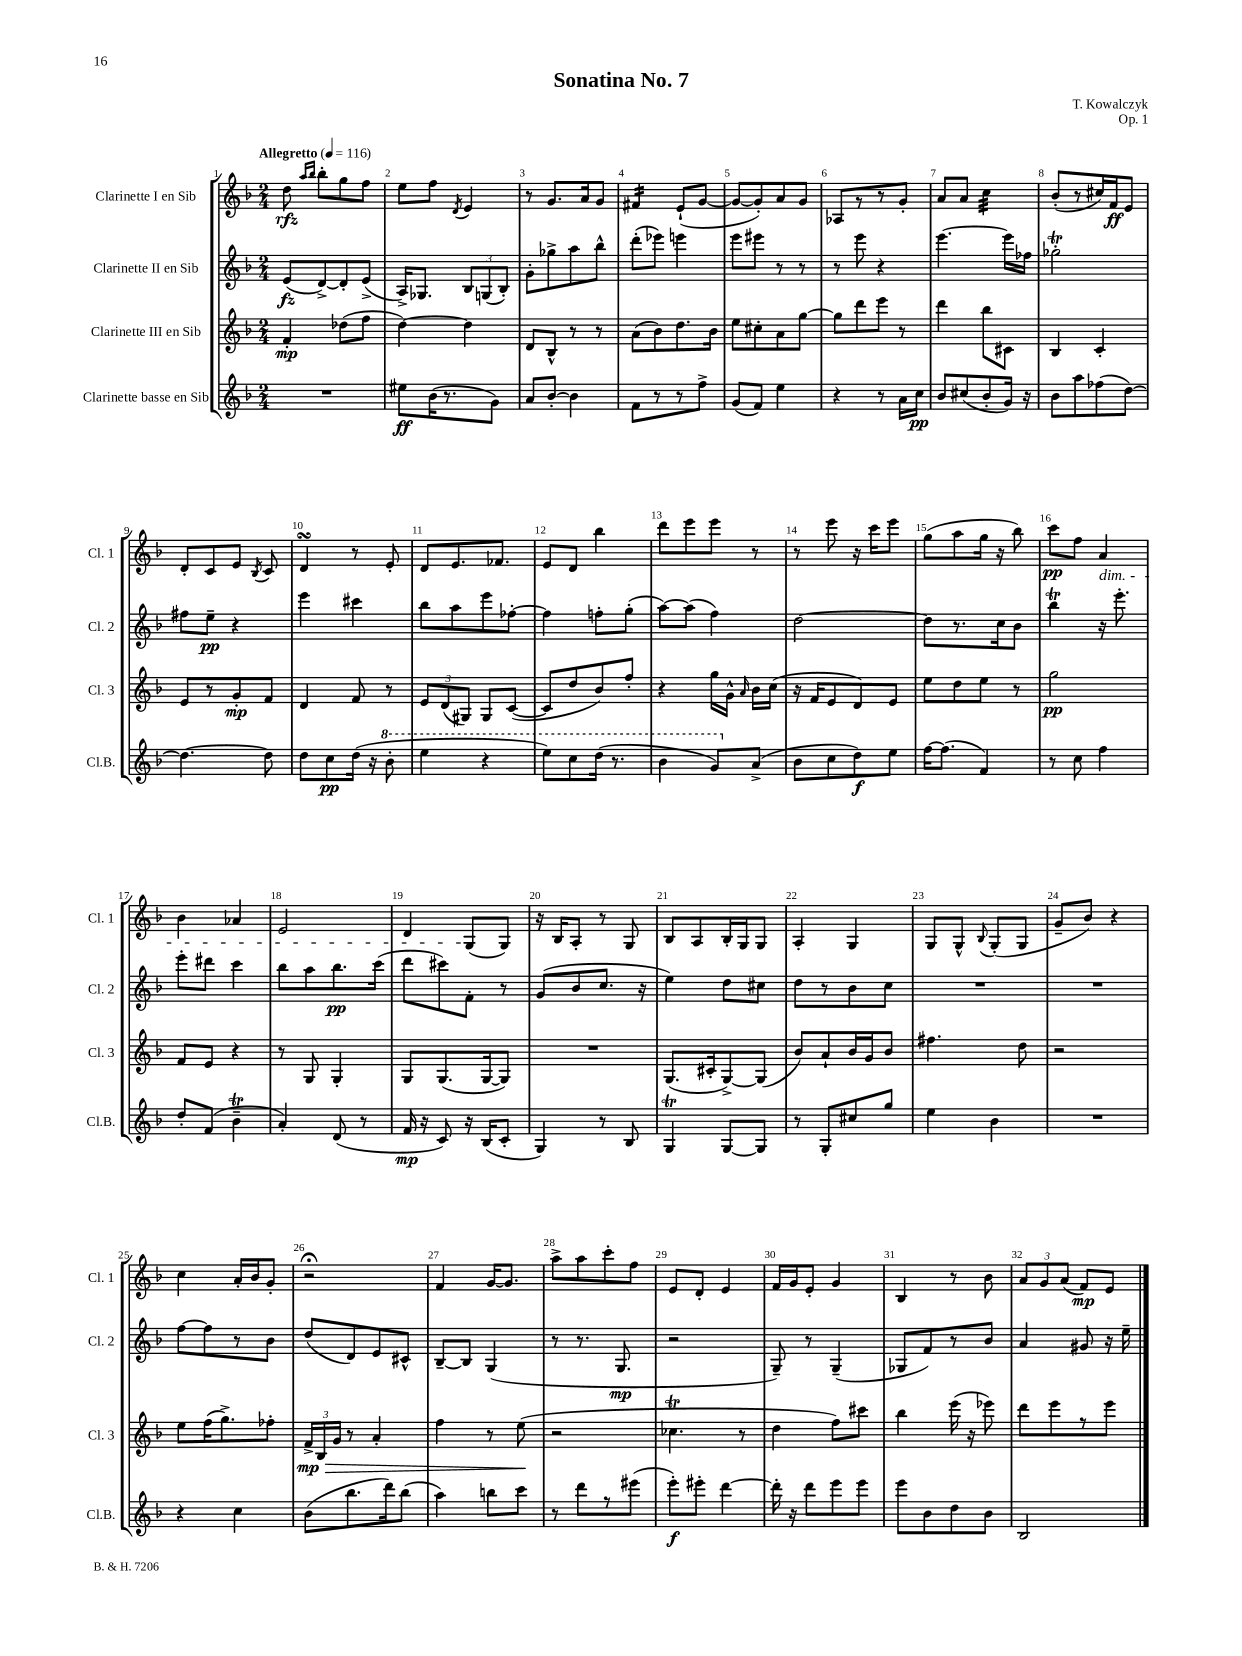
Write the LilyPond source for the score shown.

\header { title = "Sonatina No. 7" composer = "T. Kowalczyk" opus = "Op. 1" }
<<
\new StaffGroup <<
\new Staff = "s0" \with { instrumentName = "Clarinette I en Sib" shortInstrumentName = "Cl. 1" } {
    \clef treble \key f \major \numericTimeSignature \time 2/4 \tempo "Allegretto" 4 = 116
    \autoBeamOff d''8\rfz \grace { a''16[ bes''16] } bes''8[-. g''8 f''8] |
    e''8[ f''8] \acciaccatura { d'8 } e'4 |
    r8 g'8.[ a'16 g'8] |
    fis'4:16 e'8[-!( g'8]~ |
    g'8[~ g'8-.) a'8 g'8] |
    aes8[ r8 r8 g'8]-. |
    a'8[ a'8] c''4:32 |
    bes'8[-.( r8 cis''16) f'16\ff e'8] |
    d'8[-. c'8 e'8] \acciaccatura { bes8 } c'8 |
    d'4\turn r8 e'8-. |
    d'8[ e'8. fes'8.] |
    e'8[ d'8] bes''4 |
    d'''8[ e'''8 e'''8] r8 |
    r8 e'''8 r16 c'''16[ e'''8] |
    g''8[( a''8 g''16] r16 bes''8) |
    c'''8[\pp f''8] a'4\dim |
    bes'4 aes'4 |
    e'2 |
    d'4 g8[\!( g8]) |
    r16 bes16[ a8]-. r8 g8 |
    bes8[ a8 bes16-. g16 g8] |
    a4-. g4 |
    g8[ g8]-^ \appoggiatura { bes8 } g8[-.( g8] |
    g'8[-- bes'8]) r4 |
    c''4 a'16[-. bes'16 g'8]-. |
    r2\fermata |
    f'4 g'16[~ g'8.] |
    a''8[-> a''8 c'''8-. f''8] |
    e'8[ d'8]-. e'4 |
    f'16[ g'16 e'8]-. g'4 |
    bes4 r8 bes'8 |
    \tuplet 3/2 { a'8[ g'8 a'8]( } f'8[\mp) e'8] \bar "|." |
}
\new Staff = "s1" \with { instrumentName = "Clarinette II en Sib" shortInstrumentName = "Cl. 2" } {
    \clef treble \key f \major \numericTimeSignature \time 2/4
    \autoBeamOff e'8[\fz( d'8~->) d'8-. e'8]->( |
    a16[->) ges8.] \tuplet 3/2 { bes8[ g8( bes8]-.) } |
    g'8[-. ges''8-> a''8 bes''8]-^ |
    d'''8[-.( ees'''8]) e'''4 |
    e'''8[ eis'''8] r8 r8 |
    r8 e'''8 r4 |
    e'''4.~ e'''16[ fes''16] |
    ges''2-.\trill |
    fis''8[ e''8]--\pp r4 |
    e'''4 cis'''4 |
    bes''8[ a''8 e'''8 fes''8]~-. |
    fes''4 f''8[-. g''8]-.( |
    a''8[~) a''8]( f''4) |
    d''2~ |
    d''8[ r8. c''16 bes'8] |
    bes''4\trill r16 e'''8.-. |
    e'''8[-. dis'''8] c'''4 |
    bes''8[ a''8 bes''8.\pp c'''16]( |
    d'''8[ cis'''8) f'8]-. r8 |
    g'8[( bes'8 c''8.] r16 |
    e''4) d''8[ cis''8] |
    d''8[ r8 bes'8 c''8] |
    R2 |
    R2 |
    f''8[~ f''8 r8 bes'8] |
    d''8[( d'8) e'8 cis'8]-^ |
    bes8[~-- bes8] g4( |
    r8 r8. g8.\mp |
    r2 |
    g8--) r8 g4--( |
    ges8[ f'8) r8 bes'8] |
    a'4 gis'8 r16 e''16-- \bar "|." |
}
\new Staff = "s2" \with { instrumentName = "Clarinette III en Sib" shortInstrumentName = "Cl. 3" } {
    \clef treble \key f \major \numericTimeSignature \time 2/4
    \autoBeamOff f'4-.\mp des''8[( f''8] |
    d''4~) d''4 |
    d'8[ bes8]-^ r8 r8 |
    a'8[( bes'8) d''8. bes'16] |
    e''8[ cis''8-. a'8 g''8]~ |
    g''8[ d'''8 e'''8] r8 |
    d'''4 bes''8[ cis'8] |
    bes4 c'4-. |
    e'8[ r8 g'8-.\mp f'8] |
    d'4 f'8 r8 |
    \tuplet 3/2 { e'8[ d'8( gis8]) } gis8[ c'8]~( |
    c'8[ d''8 bes'8) f''8]-. |
    r4 g''16[ g'16]-^ \grace { a'16 } bes'16[ c''16]( |
    r16 f'16[ e'8 d'8) e'8] |
    e''8[ d''8 e''8] r8 |
    g''2\pp |
    f'8[ e'8] r4 |
    r8 g8 g4-. |
    g8[ g8.( g16~ g8]) |
    R2 |
    g8.[( cis'16-. g8~->) g8]( |
    bes'8[) a'8-! bes'16 g'16 bes'8] |
    fis''4. d''8 |
    r2 |
    e''8[ f''16( g''8.->) fes''8]-. |
    \tuplet 3/2 { f'16[->\mp\> bes16 g'16] } r8 a'4-. |
    f''4 r8 e''8\!( |
    r2 |
    ces''4.\trill r8 |
    d''4 f''8[) cis'''8] |
    bes''4 e'''16( r16 ees'''8) |
    d'''8[ e'''8 r8 e'''8] \bar "|." |
}
\new Staff = "s3" \with { instrumentName = "Clarinette basse en Sib" shortInstrumentName = "Cl.B." } {
    \clef treble \key f \major \numericTimeSignature \time 2/4
    \autoBeamOff R2 |
    eis''8[\ff bes'16( r8. g'8]) |
    a'8[ bes'8]~-. bes'4 |
    f'8[ r8 r8 f''8]-> |
    g'8[( f'8]) e''4 |
    r4 r8 a'16[ c''16]\pp |
    bes'8[ cis''8( bes'8-. g'16]) r16 |
    bes'8[ a''8 fes''8( d''8]~) |
    d''4.~ d''8 |
    d''8[ c''8\pp d''16]( r16 \ottava #1 bes''8-. |
    e'''4 r4 |
    e'''8[) c'''8 d'''16]( r8. |
    bes''4 g''8[) \ottava #0 a'8]->( |
    bes'8[ c''8 d''8\f) e''8] |
    f''16[~ f''8.]( f'4) |
    r8 c''8 f''4 |
    d''8[-. f'8]( bes'4--\trill |
    a'4-.) d'8( r8 |
    f'16\mp r16 c'8) r16 bes16[( c'8]-. |
    g4) r8 bes8 |
    g4\trill g8[~ g8] |
    r8 g8[-. cis''8 g''8] |
    e''4 bes'4 |
    R2 |
    r4 c''4 |
    bes'8[( bes''8. d'''16) bes''8]( |
    a''4) b''8[ c'''8] |
    r8 d'''8[ r8 eis'''8]( |
    e'''8[-.\f) eis'''8]-. d'''4~ |
    d'''16-. r16 d'''8[ e'''8 e'''8] |
    e'''8[ bes'8 d''8 bes'8] |
    bes2 \bar "|." |
}
>>
>>
\layout { \context { \Score \override BarNumber.break-visibility = ##(#f #t #t) barNumberVisibility = #all-bar-numbers-visible } }
